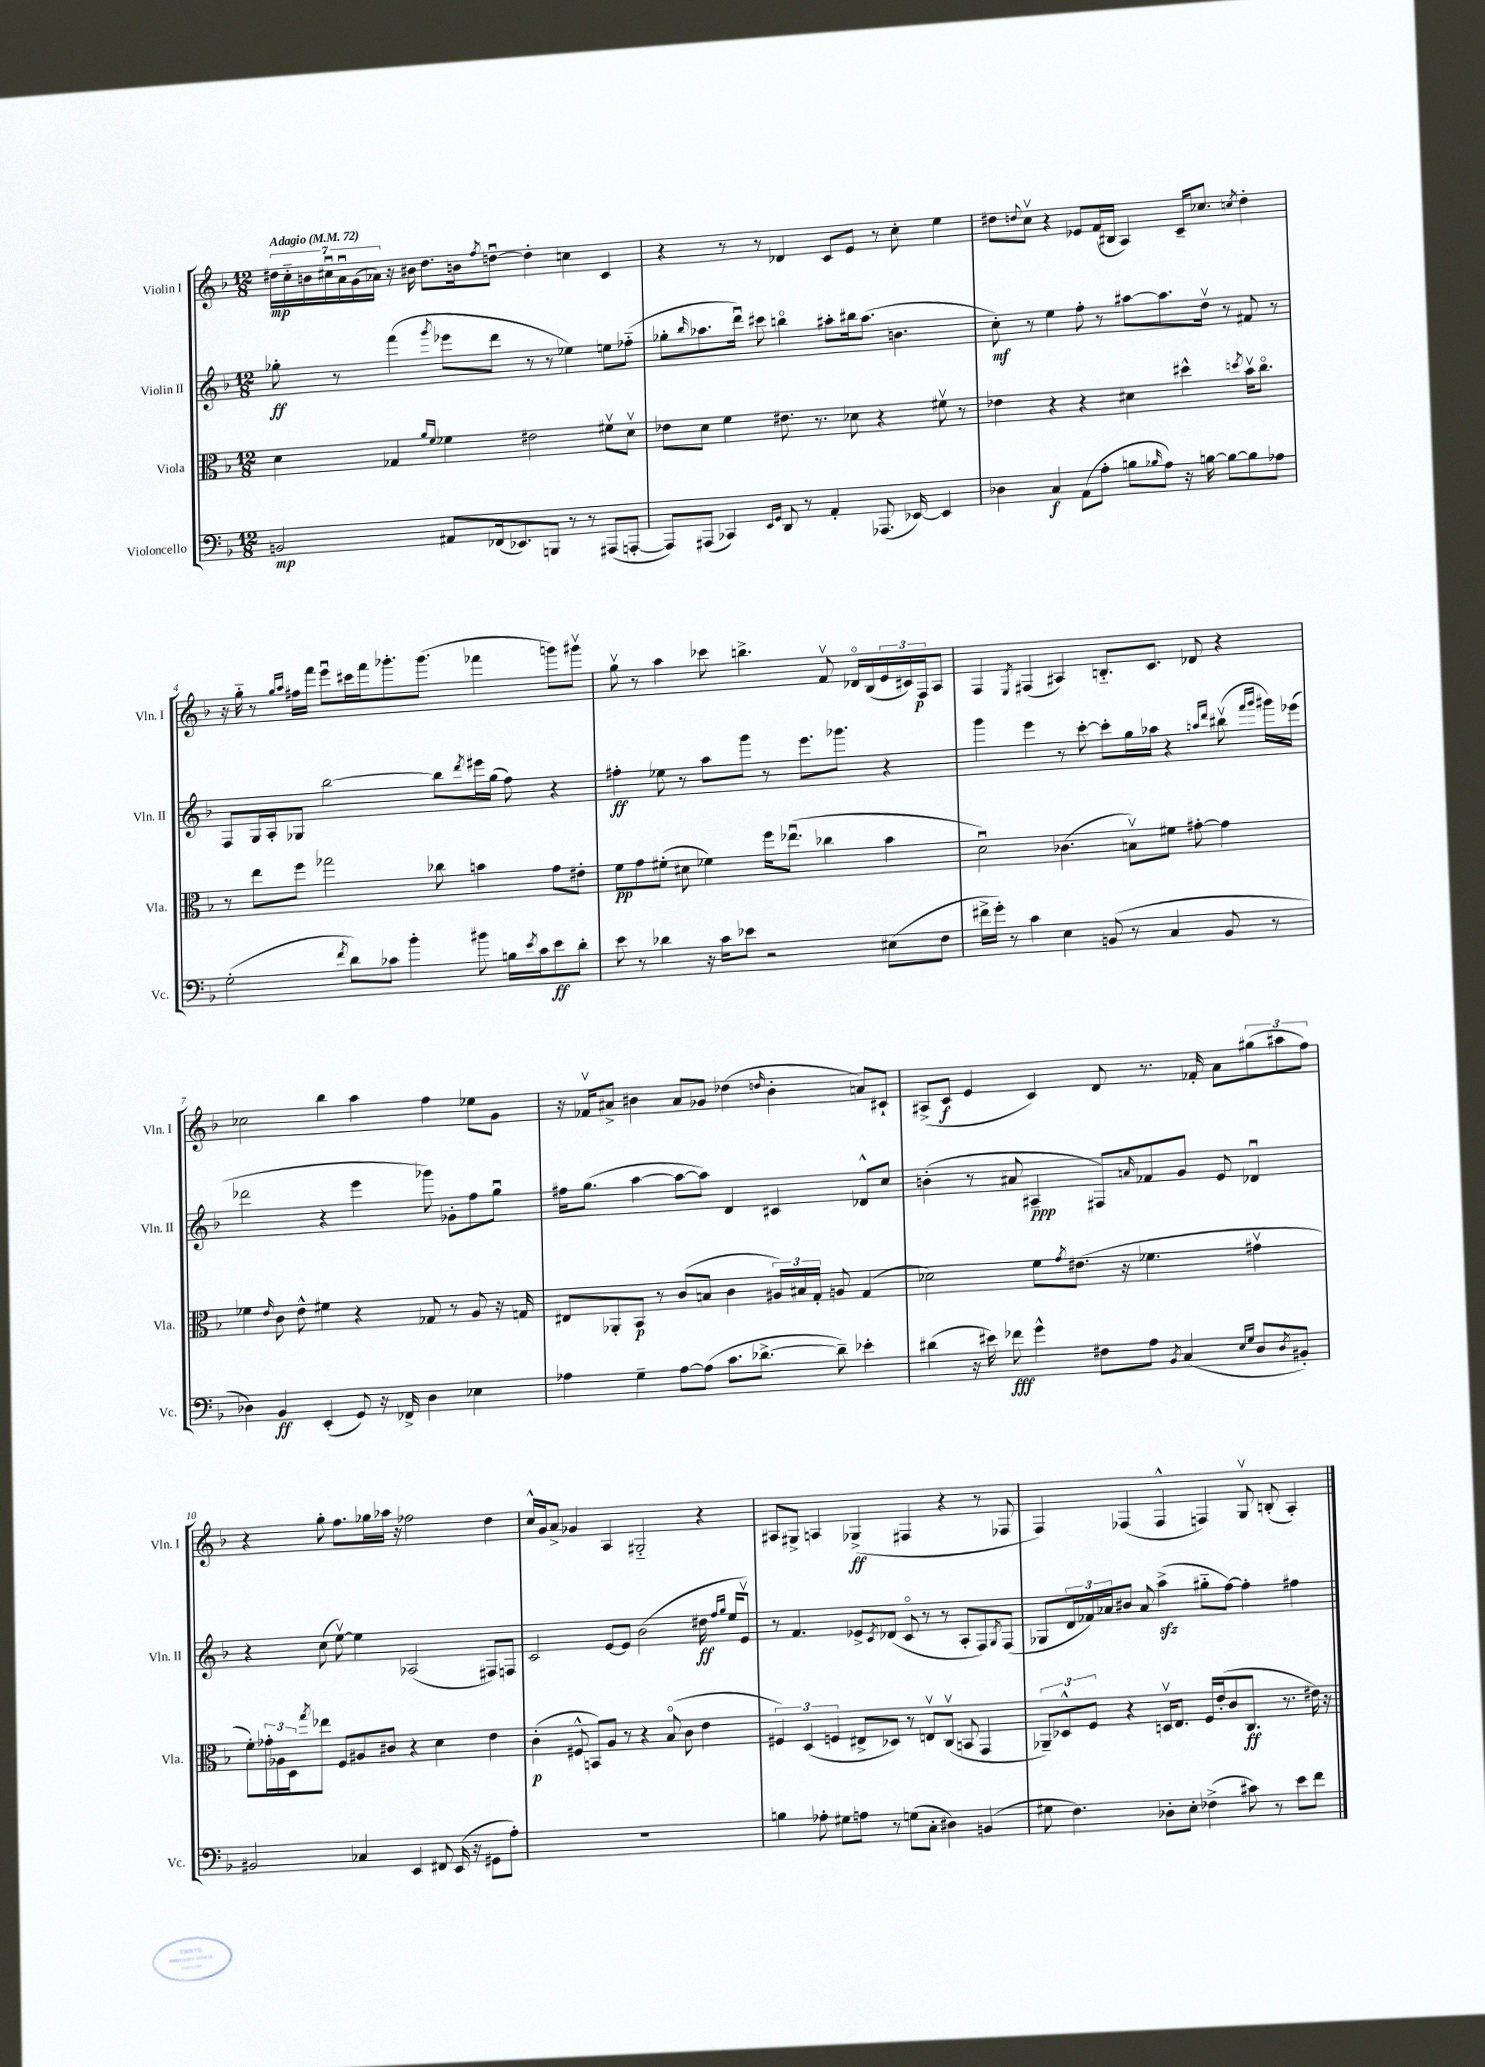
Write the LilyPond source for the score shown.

<<
\new StaffGroup <<
\new Staff = "s0" \with { instrumentName = "Violin I" shortInstrumentName = "Vln. I" } {
    \clef treble \key f \major \numericTimeSignature \time 12/8 \tempo "Adagio" 4 = 72
    \tuplet 7/4 { dis''16\mp c''16-_ b'16 cis''16\downbow a'16\downbow g'16( aes'16) } r16 bis'16 dis''8. b'16 \acciaccatura { f''8 } d''8~\downbow d''4-. c''4 c'4 |
    r4 r8 r8 des'4 c'8 e'8 r8 c''8-. e''4 |
    dis''8 \appoggiatura { d''8 } c''8\upbow r4 ees'8 f'16( bis16 a4) c'16-- ces''8. \acciaccatura { c''8 } d''4-. |
    r16 g''16-_ r8 \grace { g''16 a''16 } fis''16 f'''16 e'''8\downbow cis'''16 f'''16 ges'''8.-. ges'''8.( fes'''4 g'''8) gis'''8\upbow |
    g''8\upbow r8 a''4 ces'''8 b''4.-> f'8\upbow des'16\flageolet bes16( \tuplet 3/2 { e'16 cis'16) f16\p } a8 |
    f4 \acciaccatura { e8 } fis4( ais4) b8.-_ c'8. des'8 r4 |
    ces''2 bes''4 a''4 f''4 ees''8 g'8 |
    r16 fes'16\upbow ais'8-> bis'4 ais'8 ges'8 des''4( \grace { d''16 } bis'4-. a'8) cis'8-! |
    ais8->( c'8\f e'4 c'4) d'8 r8. fes'16-. a'8 \tuplet 3/2 { gis''8( ais''8 f''8) } |
    r4 g''8-. f''8. ges''16 aes''16 r16 fes''2 d''4 |
    c''16-^ g'16 a'8-> ges'4 a4 gis2-_ r4 |
    ais8 gis8-> a4 ges4->\ff( fis4 r4 r8 fes8 |
    f4) fes4( fes4-^ f4) g8\upbow b8-.( a4-.) \bar "|." |
}
\new Staff = "s1" \with { instrumentName = "Violin II" shortInstrumentName = "Vln. II" } {
    \clef treble \key f \major \numericTimeSignature \time 12/8
    ges''8-.\ff r8 f'''4( \acciaccatura { g'''8 } ees'''8 d'''8 r8 r8 ees''4) e''8 fes''8-_( |
    ges''8-. \grace { bes''16 } aes''8. d'''16\downbow) cis'''8 b''4\flageolet ais''8-. bis''16 ais''8.( b'4. |
    c''8-.\mf) r8 e''4 f''8-. r8 ais''8~ ais''8. d''16\upbow r8 fis'8 r8 |
    f8 g16 a16-. ges8 bes''2~ bes''8 \acciaccatura { d'''8 } eis'''16 g''16( f''8) r4 |
    fis''4-.\ff ees''8 r8 a''8 g'''8 r8 e'''8. ges'''8. r4 |
    g'''4 e'''4 r8 c'''8~-. c'''8-. g''16 aes''16 r4 \grace { a''16 d'''16 } bis''8\upbow( \grace { f'''16 g'''16 } gis'''16) ees'''16( |
    des'''2 r4 e'''4 ges'''8) ges'8-. f''8 g''8\downbow |
    fis''16 g''8.( a''4~ a''8~ a''8) d'4 cis'4 des'8-^ c''8 |
    b'4-.( r8 ais'8 ais4--\ppp fis8) \grace { a'16 } fes'8 g'8 e'8 des'4\downbow |
    r4 c''8( e''8~\upbow) e''4 aes2( fis8) f8 |
    c'2 e'8~ e'8 bes'2( dis''16\ff \grace { f''16 g''16 } e''16 e'8\upbow) |
    r8 f'4. ees'8-> \acciaccatura { c'8 } des'8( c'8\flageolet r8 r8 a8-. f8) \acciaccatura { g8 } f8( |
    ges8 \tuplet 3/2 { d'16 fes'16) aes'16 } bis'8 aes'8 a''4->\sfz( gis''8-_ f''8~) f''4-. fis''4 \bar "|." |
}
\new Staff = "s2" \with { instrumentName = "Viola" shortInstrumentName = "Vla." } {
    \clef alto \key f \major \numericTimeSignature \time 12/8
    d'4 ges4 \grace { a'16 f'16 } fes'4 eis'2 fis'8\upbow d'8\upbow |
    ees'8 d'8 f'4 eis'8. r8. des'8 r4 fis'8\upbow r8 |
    ees'4 r4 r4 dis'4 dis''4-^ \acciaccatura { d''8 } bes'16\upbow c''8.\flageolet |
    r8 e''8 f''8 ges''2 ces''8 b'4 g'8 eis'8-. |
    f'8\pp g'8 fis'8-.( dis'8 fes'4) f''16 ees''8.\downbow( ces''4 bes'4 |
    d'2\downbow) ces'4.( b8\upbow) fis'8 gis'8~-. gis'4 |
    fes'4 \grace { e'16 } c'8 e'8-^ fis'4 r4 ges8 r8 a8 r16 g16 |
    eis8 aes,8-. bes,8\p r8 c'8( b8 c'4 \tuplet 3/2 { ais16) bis16 g16-. } a8 g4( |
    des'2) f'8 \acciaccatura { g'8 } eis'8.( r16 fes'4. gis'4\upbow |
    f'8-.) \tuplet 3/2 { ges'16-. aes16 d16 } \acciaccatura { g''8 } ees''8 f8 ais8 cis'8 r4 d'4 e'4 |
    c'4-.\p( fis8-^ b,8) a8 r8 r4 bes8\flageolet( c'8 e'4 |
    \tuplet 3/2 { fis4) d4( f4 } eis8-> des8) r8 e8\upbow c8\upbow( b,8 g,4 |
    \tuplet 3/2 { aes,8--) des8-^ f8 } r4 d16\upbow e8. f16 e'16-.( c'8 c8.\ff r8. eis'16) r16 \bar "|." |
}
\new Staff = "s3" \with { instrumentName = "Violoncello" shortInstrumentName = "Vc." } {
    \clef bass \key f \major \numericTimeSignature \time 12/8
    b,2\mp ais,8 fes,16( ees,8.) b,,8 r8 r8 ais,,8( a,,8~-. |
    a,,8) ais,,8( ces,4) \grace { e,16 g,16 } d,8 r8 a,4-. aes,,8.( ees,16~) ees,4 |
    des4 c4\f a,8( a8-. b8 \grace { bes16 } a8) r16 b16~ b8~ b8 aes8 |
    g2-.( \acciaccatura { f'8 } d'8) ces'8 bes'4-. bis'8 b16 \acciaccatura { e'8 } ces'16 e'8\ff d'8-. |
    e'8 r8 des'4 r16 c'16 ees'8 r2 eis8( f8 |
    fis'16-> g'16-.) r8 c'4 e4 b,8( r8 c4 b,8 r8 |
    des4) bes,4\ff e,4-.( g,8) r16 fes,16-> des4 ees4 |
    aes4 g4-- aes8~ aes8( c'8. des'8.~-> des'8--) ees'4-. |
    dis'4( r16 eis'16) fes'8\fff g'4-^ fis8 a8 \acciaccatura { bes,8 } c4( \grace { e16 g16 } d8 \acciaccatura { d8 } bis,8-.) |
    bis,2 ces4 e,4 fis,8 e,16( r16 gis,8 a8-.) |
    R1. |
    b4 aes8-. gis8 a8 r8 g8( c8-. dis4) b,4( |
    gis8 f4.) des8-. e8-. fes4->( cis'8) r8 e'8 f'8 \bar "|." |
}
>>
>>
